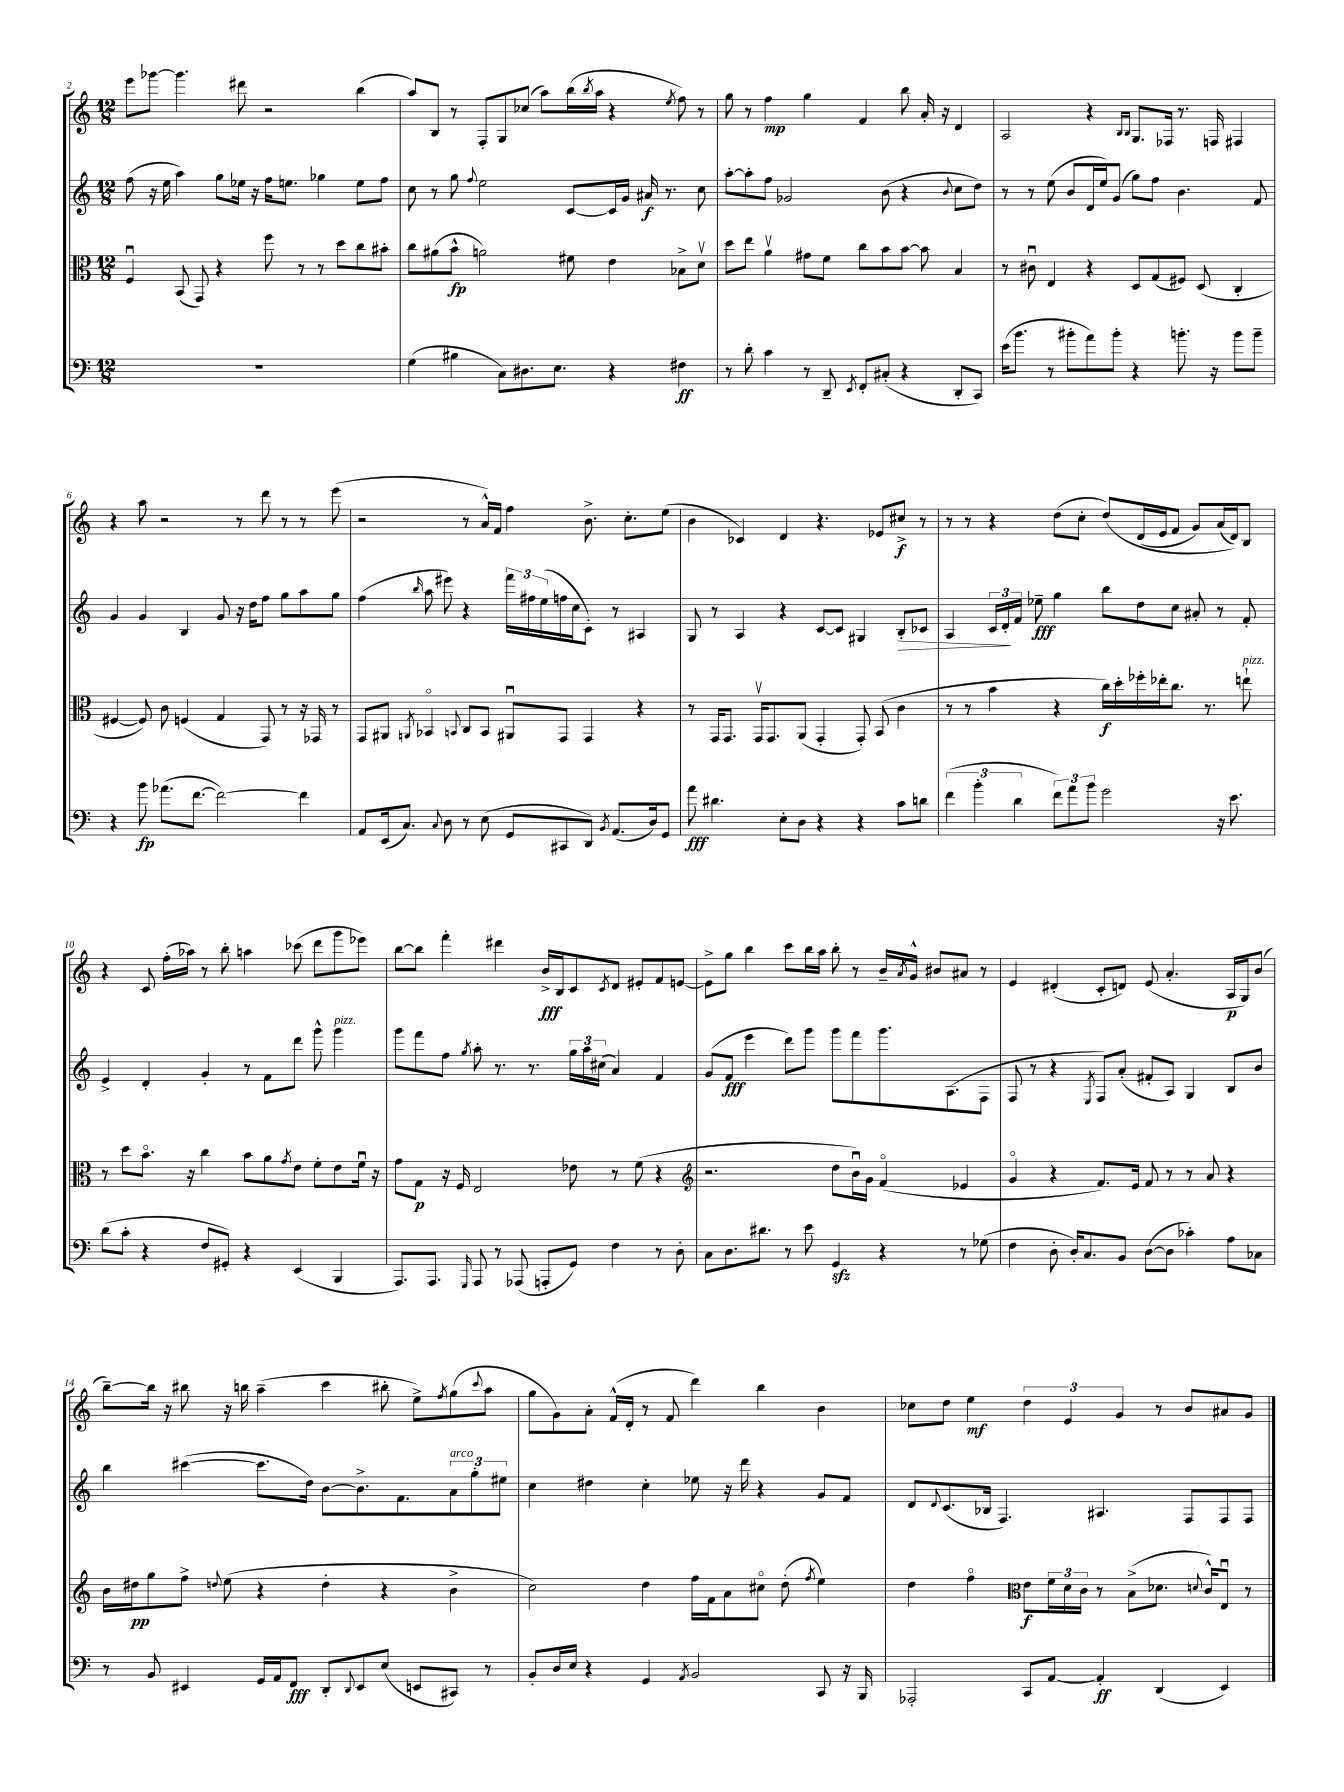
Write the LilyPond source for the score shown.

<<
\new StaffGroup <<
\new Staff = "s0" {
    \clef treble \key c \major \numericTimeSignature \time 12/8
    e'''8 ges'''8~ ges'''4. dis'''8 r2 b''4( |
    a''8) b8 r8 f8-. g8 ces''8( a''8) b''16( \acciaccatura { b''8 } a''16 r4 \acciaccatura { e''8 } f''8) r8 |
    g''8 r8 f''4\mp g''4 f'4 b''8 a'16-. r16 d'4 |
    a2 r4 \grace { b16 b16 } g8. fes16 r8. f16 fis4 |
    r4 a''8 r2 r8 d'''8 r8 r8 e'''8( |
    r2 r8 a'16-^) f'16 f''4 b'8.-> c''8.-. e''8( |
    b'4 ces'4) d'4 r4. ees'8 cis''8->\f r8 |
    r8 r8 r4 d''8( c''8-. d''8)\( d'16( e'16 f'8 g'8) a'16( d'16)\) b8 |
    r4 c'8 f''16-.( aes''16) r8 b''8-. a''4 ces'''8( d'''8 g'''8 ees'''8) |
    b''8~ b''8 f'''4-. dis'''4 b'16->\fff b16 c'8 \acciaccatura { c'8 } d'8 eis'8-. f'8 e'8~ |
    e'8-> g''8 b''4 c'''8 b''16 a''16 b''8-. r8 b'16-- \acciaccatura { a'8 } g'16-^ bis'8 ais'8 r8 |
    e'4 dis'4-.( c'8-. d'8) e'8( a'4.-. a16\p g16) b'8( |
    b''8~--) b''16 r16 bis''8 r16 b''16 a''4--( c'''4 bis''8-. e''8->) \acciaccatura { f''8 } g''8( \appoggiatura { c'''8 } a''8 |
    g''8 g'8) a'8-. f'16-^( d'16-. r8 f'8 d'''4) b''4 b'4 |
    ces''8 d''8 e''4\mf \tuplet 3/2 { d''4 e'4 g'4 } r8 b'8 ais'8 g'8 \bar "|." |
}
\new Staff = "s1" {
    \clef treble \key c \major \numericTimeSignature \time 12/8
    f''8( r16 e''16 a''4) g''8 ees''16 r16 f''16 e''8. ges''4 e''8 f''8 |
    c''8 r8 g''8 \appoggiatura { f''8 } e''2 c'8~ c'16 g'16 ais'16\f r8. c''8 |
    a''8~-. a''8-. f''8 ges'2 b'8( r4 \appoggiatura { b'8 } c''8 d''8) |
    r8 r8 e''8( b'8 d'16 e''16) g'8( g''8) f''8 b'4. f'8 |
    g'4 g'4 b4 g'8 r16 d''16 f''8 g''8 a''8 g''8 |
    f''4( \grace { b''16 } a''8 eis'''8) r4 \tuplet 3/2 { f'''16 fis''16 e''16( } f''16 c''16 c'8-.) r8 ais4 |
    g8 r8 a4 r4 c'8~ c'8 gis4 b8-.\> ces'8 |
    a4 \tuplet 3/2 { c'16 d'16-.\! f'16 } ees''8--\fff g''4 b''8 d''8 c''8 ais'8-. r8 f'8-. |
    e'4-> d'4-. g'4-. r8 f'8 d'''8 g'''8-^ g'''4^\markup { \italic "pizz." } |
    g'''8 f'''8 f''8 \acciaccatura { g''8 } a''8-. r8. r8. \tuplet 3/2 { g''16 a''16 cis''16( } a'4) f'4 |
    g'8( f'8\fff e'''4 d'''8) g'''8 g'''8 f'''8 g'''8. a8.( f8 |
    f8 r8 r4 \acciaccatura { e8 } f8) a'8-.( fis'8-. a8) g4 b8 b'8 |
    b''4 cis'''4~( cis'''8. d''16) b'8~ b'8.-> f'8. \tuplet 3/2 { a'8^\markup { \italic "arco" } g''8-. eis''8 } |
    c''4 dis''4 c''4-. ees''8 r16 d'''16 r4 g'8 f'8 |
    d'8 \appoggiatura { d'8 } c'8.( bes16 f4.) ais4. f8 f8 f8 \bar "|." |
}
\new Staff = "s2" {
    \clef alto \key c \major \numericTimeSignature \time 12/8
    f4\downbow b,8( g,8) r4 f''8 r8 r8 d''8 c''8 bis'8-. |
    c''8 ais'8( b'8-^\fp a'2) fis'8 e'4 bes8-> d'8\upbow |
    d''8 e''8 a'4\upbow gis'8 f'8 c''8 b'8 b'8~ b'8 b4 |
    r8 cis'8\downbow e4 r4 d8 g8( fis8) d8( c4-. |
    fis4~ fis8) c'8 f4( g4 g,8) r8 r16 ges,16 r8 |
    g,8 ais,8 \acciaccatura { a,8 } bes,4\flageolet \appoggiatura { b,8 } c8 b,8 ais,8\downbow g,8 g,4 r4 |
    r8 g,16 g,8. g,16\upbow g,8. a,8( g,4-. g,8-.) b,8( c'4 |
    r8 r8 b'4 r4 c''16\f) d''16-. fes''16-. ees''16-. c''8. r8. e''8-!^\markup { \italic "pizz." } |
    r8 d''8 b'8.\flageolet r16 c''4 b'8 a'8 \acciaccatura { g'8 } e'8 f'8-. e'8 f'16\downbow r16 |
    g'8 g8\p r16 f16 e2 ees'8 r8 f'8( r4 |
    \clef treble r2. d''8 b'16\downbow) g'16 f'4\flageolet( ees'4 |
    g'4\flageolet r4 f'8.) e'16 f'8 r8 r8 a'8 r4 |
    b'16 dis''16\pp g''8 f''8-> \appoggiatura { d''8 } e''8( r4 d''4-. r4 b'4-> |
    c''2) d''4 f''16 f'16 a'8 cis''8\flageolet d''8-.( \acciaccatura { f''8 } e''4) |
    d''4 f''4\flageolet \clef alto e'8\f \tuplet 3/2 { f'16 d'16 c'16 } r8 b8->( des'8. \appoggiatura { d'8 } c'16-^) e8\downbow r8 \bar "|." |
}
\new Staff = "s3" {
    \clef bass \key c \major \numericTimeSignature \time 12/8
    R1. |
    g4( bis4 c8) dis8. e8. r4 fis4\ff |
    r8 d'8-. c'4 r8 d,8-- \acciaccatura { e,8 } f,8-. cis8-.( r4 d,8-. c,8) |
    e'16( b'8. r8 bis'8-. a'8) bis'8-. r4 b'8.-. r16 b'8 b'8-- |
    r4 b'8\fp aes'8.( f'8.~ f'2~) f'4 |
    a,8 e,16( c8.) \appoggiatura { c8 } d8 r8 e8( g,8 cis,8 d,8) \acciaccatura { b,8 } a,8.( d16) g,8 |
    a'8\fff dis'4. e8-. d8 r4 r4 c'8 d'8 |
    \tuplet 3/2 { f'4( b'4-. d'4 } \tuplet 3/2 { f'8) a'8 b'8 } g'2 r16 e'8. |
    d'8( c'8-. r4 f8 gis,8-.) r4 e,4( b,,4 |
    a,,8.) a,,8. \grace { g,,16 } a,,8 r8 aes,,8( a,,8-. g,8) f4 r8 d8-. |
    c8 d8. dis'8. r8 e'8 g,4\sfz r4 r8 ges8( |
    f4 d8-. d16-.) c8. b,8 d8~( d8 ces'4-.) a8 ces8 |
    r8 b,8 eis,4 g,16 a,16 f,8\fff d,8-. \appoggiatura { d,8 } eis,8 e8( e,8 cis,8) r8 |
    b,8-. d16 e16 r4 g,4 \acciaccatura { a,8 } b,2 c,8 r16 b,,16 |
    aes,,2-. c,8 a,8~ a,4-.\ff d,4( e,4) \bar "|." |
}
>>
>>
\layout { \context { \Score currentBarNumber = #2 } }
